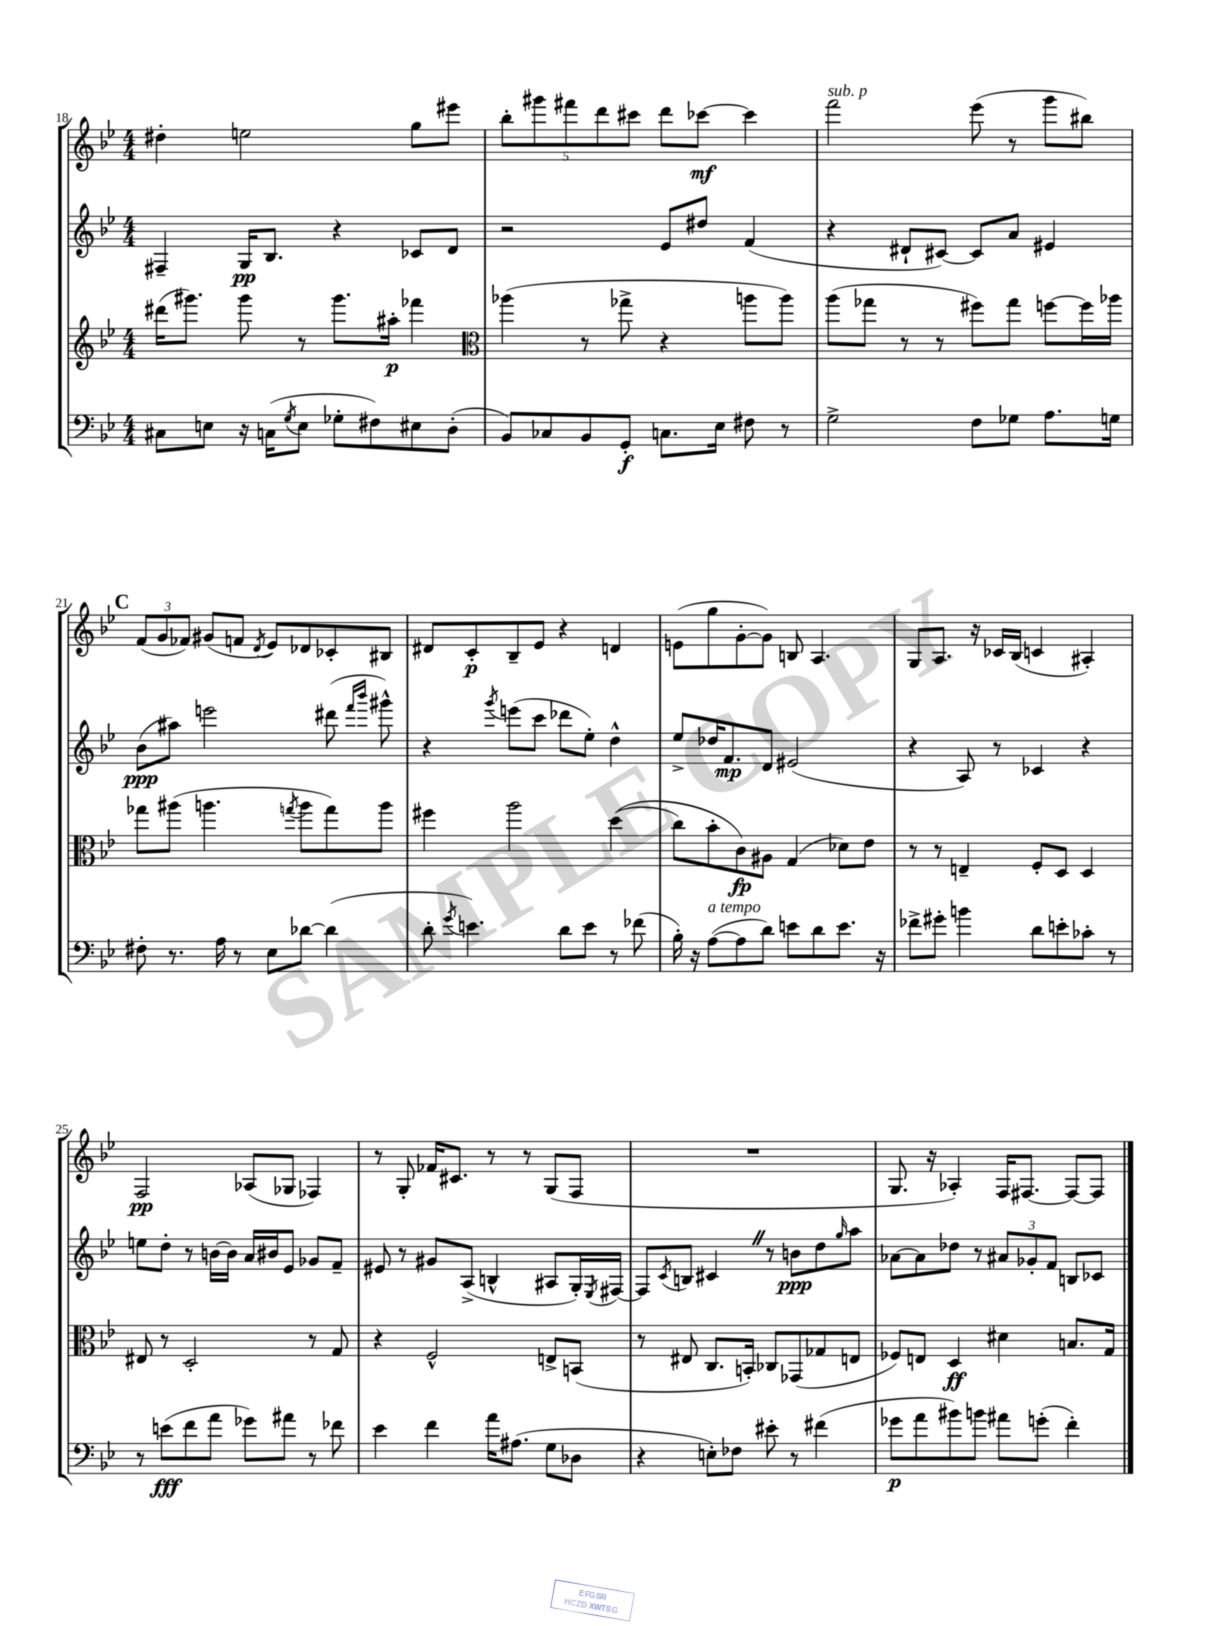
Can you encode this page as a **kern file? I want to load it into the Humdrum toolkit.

**kern	**dynam	**kern	**dynam	**kern	**dynam	**kern	**dynam
*part4	*part4	*part3	*part3	*part2	*part2	*part1	*part1
*staff4	*staff4	*staff3	*staff3	*staff2	*staff2	*staff1	*staff1
*clefF4	*	*clefG2	*	*clefG2	*	*clefG2	*
*k[b-e-]	*	*k[b-e-]	*	*k[b-e-]	*	*k[b-e-]	*
*M4/4	*	*M4/4	*	*M4/4	*	*M4/4	*
=18	=18	=18	=18	=18	=18	=18	=18
8C#X\L	.	(16ddd#X\KL	.	4F#X~/	.	4dd#X'\	.
.	.	8.ggg#X\J)	.	.	.	.	.
8En\J	.	.	.	.	.	.	.
16r	.	8ggg#\	.	16G/KL	pp	2een\	.
(16Cn\KL	.	.	.	8.B-/J	.	.	.
8qG/	.	.	.	.	.	.	.
8E\J	.	8r	.	.	.	.	.
8G-X'\L	.	8.ggg#\L	.	4r	.	.	.
8F#X\)	.	.	.	.	.	.	.
.	.	16aa#X'\Jk	p	.	.	.	.
8E#X\	.	4fff-X\	.	8c-X/L	.	8gg\L	.
(8D'\J	.	.	.	8d/J	.	8eee#X\J	.
=19	=19	=19	=19	=19	=19	=19	=19
*	*	*clefC3	*	*	*	*	*
8BB-/L)	.	(4aa-X\	.	2r	.	10bb-'\L	.
.	.	.	.	.	.	10ggg#X\	.
8C-X/	.	.	.	.	.	.	.
.	.	.	.	.	.	10fff#X\	.
8BB-/	.	8r	.	.	.	.	.
.	.	.	.	.	.	10ddd\	.
8GG'/J	f	8gg-X^\	.	.	.	.	.
.	.	.	.	.	.	10ccc#X\J	.
8.Cn\L	.	4r	.	8e-/L	.	8ddd\L	.
.	.	.	.	8dd#X/J	.	[8ccc-X\J	mf
16E-\Jk	.	.	.	.	.	.	.
8F#X\	.	8aan\L	.	(4f/	.	4ccc-\]	.
8r	.	8aa\J)	.	.	.	.	.
=20	=20	=20	=20	=20	=20	=20	=20
!	!	!	!	!	!	!LO:TX:a:i:t=sub. p	!
2G^\	.	(8aa\L	.	4r	.	2fff\	.
.	.	8gg-X\J	.	.	.	.	.
.	.	8r	.	8d#X`/L	.	.	.
.	.	8r	.	[8c#X/J)	.	.	.
8F\L	.	8ff#X\L)	.	8c#/L]	.	(8eee-\	.
8G-X\J	.	8gg-\J	.	8a/J	.	8r	.
8.A\L	.	[8ffn\L	.	4e#X/	.	8ggg\L	.
.	.	16ff\L]	.	.	.	8bb#X\J)	.
16Gn\Jk	.	16aa-X\JJ	.	.	.	.	.
!!LO:LB:g=z
!!LO:REH:place=s1:t=C
=21	=21	=21	=21	=21	=21	=21	=21
8F#X'\	.	8gg-X\L	.	(8b-\L	ppp	(12f/L	.
.	.	.	.	.	.	12g/	.
8.r	.	(8aa#X\J	.	8aa#X\J)	.	.	.
.	.	.	.	.	.	12f-X/J)	.
.	.	4.aan\	.	2eeen\	.	(8g#X/L	.
16A\	.	.	.	.	.	.	.
8r	.	.	.	.	.	8fn/J	.
.	.	.	.	.	.	8qd/	.
8E-\L	.	.	.	.	.	8e-/L)	.
.	.	8qggn/	.	.	.	.	.
[8d-X\J	.	8aa\L	.	.	.	8d-X/	.
(4d-\]	.	8gg\)	.	(8ddd#X\	.	8c-X'/	.
.	.	.	.	16qqfff/LL	.	.	.
.	.	.	.	16qqbbb-/JJ	.	.	.
.	.	8aa\J	.	8ggg#X^^\)	.	8B#X/J	.
=22	=22	=22	=22	=22	=22	=22	=22
8d'\	.	4ff#X\	.	4r	.	8d#X/L	.
8qg/	.	.	.	.	.	.	.
4.en\)	.	.	.	.	.	8c'/	p
.	.	.	.	8qggg/	.	.	.
.	.	2aa\	.	(8eeen\L	.	8B-~/	.
.	.	.	.	8ccc\J	.	8e-/J	.
8d\L	.	.	.	8ddd-X\L	.	4r	.
8e\J	.	.	.	8ee-'\J)	.	.	.
8r	.	((4dd\	.	4dd^^\	.	4dn/	.
(8f-X\	.	.	.	.	.	.	.
=23	=23	=23	=23	=23	=23	=23	=23
16B-'\)	.	8cc\L)	.	8ee-^/L	.	(8en\L	.
16r	.	.	.	.	.	.	.
!LO:TX:a:i:t=a tempo	!	!	!	!	!	!	!
([8A\L	.	8b-'\	.	16dd-X/K	.	8gg\	.
.	.	.	.	8.f/	mp	.	.
8A\]	.	8c\)	fp	.	.	[8g'\	.
8d\J)	.	8A#X\J	.	8d/J	.	8g\J])	.
8en\L	.	(4G/	.	(2e#X/	.	8Bn/	.
8d\	.	.	.	.	.	4.A/	.
8.e\J	.	8d-X\L)	.	.	.	.	.
.	.	8e-\J	.	.	.	.	.
16r	.	.	.	.	.	.	.
=24	=24	=24	=24	=24	=24	=24	=24
8f-X^\L	.	8r	.	4r	.	8G/L	.
8g#X'\J	.	8r	.	.	.	8.A/J	.
4bn\	.	4En~/	.	8A/)	.	.	.
.	.	.	.	.	.	16r	.
.	.	.	.	8r	.	16c-X/LL	.
.	.	.	.	.	.	(16B-/JJ	.
8d\L	.	8F'/L	.	4c-X/	.	4cn/	.
8en'\	.	8D/J	.	.	.	.	.
8c-X'\J	.	4D/	.	4r	.	4A#X'/)	.
8r	.	.	.	.	.	.	.
!!LO:LB:g=z
=25	=25	=25	=25	=25	=25	=25	=25
8r	.	8E#X/	.	8een\L	.	2F/	pp
(8en\L	fff	8r	.	8dd'\J	.	.	.
8f\	.	2D'/	.	8r	.	.	.
8a\J	.	.	.	[16bn\LL	.	.	.
.	.	.	.	16b\JJ]	.	.	.
8g-X\L)	.	.	.	16a/LL	.	(8A-X/L	.
.	.	.	.	16b#X/J	.	.	.
8a#X\J	.	.	.	8e-/J	.	8G-X/J	.
8r	.	8r	.	8g-X/L	.	4F-X/)	.
8f-X\	.	8G/	.	8f~/J	.	.	.
=26	=26	=26	=26	=26	=26	=26	=26
4e-\	.	4r	.	8e#X/	.	8r	.
.	.	.	.	8r	.	8G'/	.
4f\	.	2F^^/	.	8g#X/L	.	16f-X/KL	.
.	.	.	.	.	.	8.c#X/J	.
.	.	.	.	(8A^/J	.	.	.
16a\KL	.	.	.	4Bn^^/	.	8r	.
(8.A#X\J	.	.	.	.	.	.	.
.	.	.	.	.	.	8r	.
8G\L	.	8En^/L	.	8A#X/L	.	(8G/L	.
8D-X\J	.	(8BBn/J	.	16G'/L)	.	8F/J	.
.	.	.	.	8qE-/	.	.	.
.	.	.	.	[16F#X/JJ	.	.	.
=27	=27	=27	=27	=27	=27	=27	=27
4r	.	8r	.	8F#/L]	.	1r	.
.	.	.	.	8qc/	.	.	.
.	.	8E#X/	.	8Bn/J	.	.	.
8En'\L)	.	8.C/L	.	4c#XZ/	.	.	.
8F-X\J	.	.	.	.	.	.	.
.	.	16BBn'/Jk)	.	.	.	.	.
8e#X'\	.	8C-X/L	.	8r	.	.	.
8r	.	(8GG-X/	.	8bn\L	ppp	.	.
(4f#X\	.	8G-X/	.	8dd\	.	.	.
.	.	.	.	16qqgg/	.	.	.
.	.	8En/J	.	8aa\J	.	.	.
=28	=28	=28	=28	=28	=28	=28	=28
8g-X\L	p	8F-X/L)	.	[8a-X\L	.	8.G/	.
8a\	.	8En/J	.	8a-\]	.	.	.
.	.	.	.	.	.	16r	.
8b#X\)	.	4D/	ff	8dd-X\J	.	4A-X'/)	.
8bn\J	.	.	.	8r	.	.	.
8a#X\L	.	4d#X\	.	12a#X/L	.	16F/KL	.
.	.	.	.	.	.	[8.F#X/J	.
.	.	.	.	12g-X'/	.	.	.
(8gn'\J	.	.	.	.	.	.	.
.	.	.	.	12f/J	.	.	.
4f'\)	.	8.Bn/L	.	8Bn/L	.	8F#/L_	.
.	.	.	.	8c-X/J	.	8F#/J]	.
.	.	16G/Jk	.	.	.	.	.
==	==	==	==	==	==	==	==
*-	*-	*-	*-	*-	*-	*-	*-
